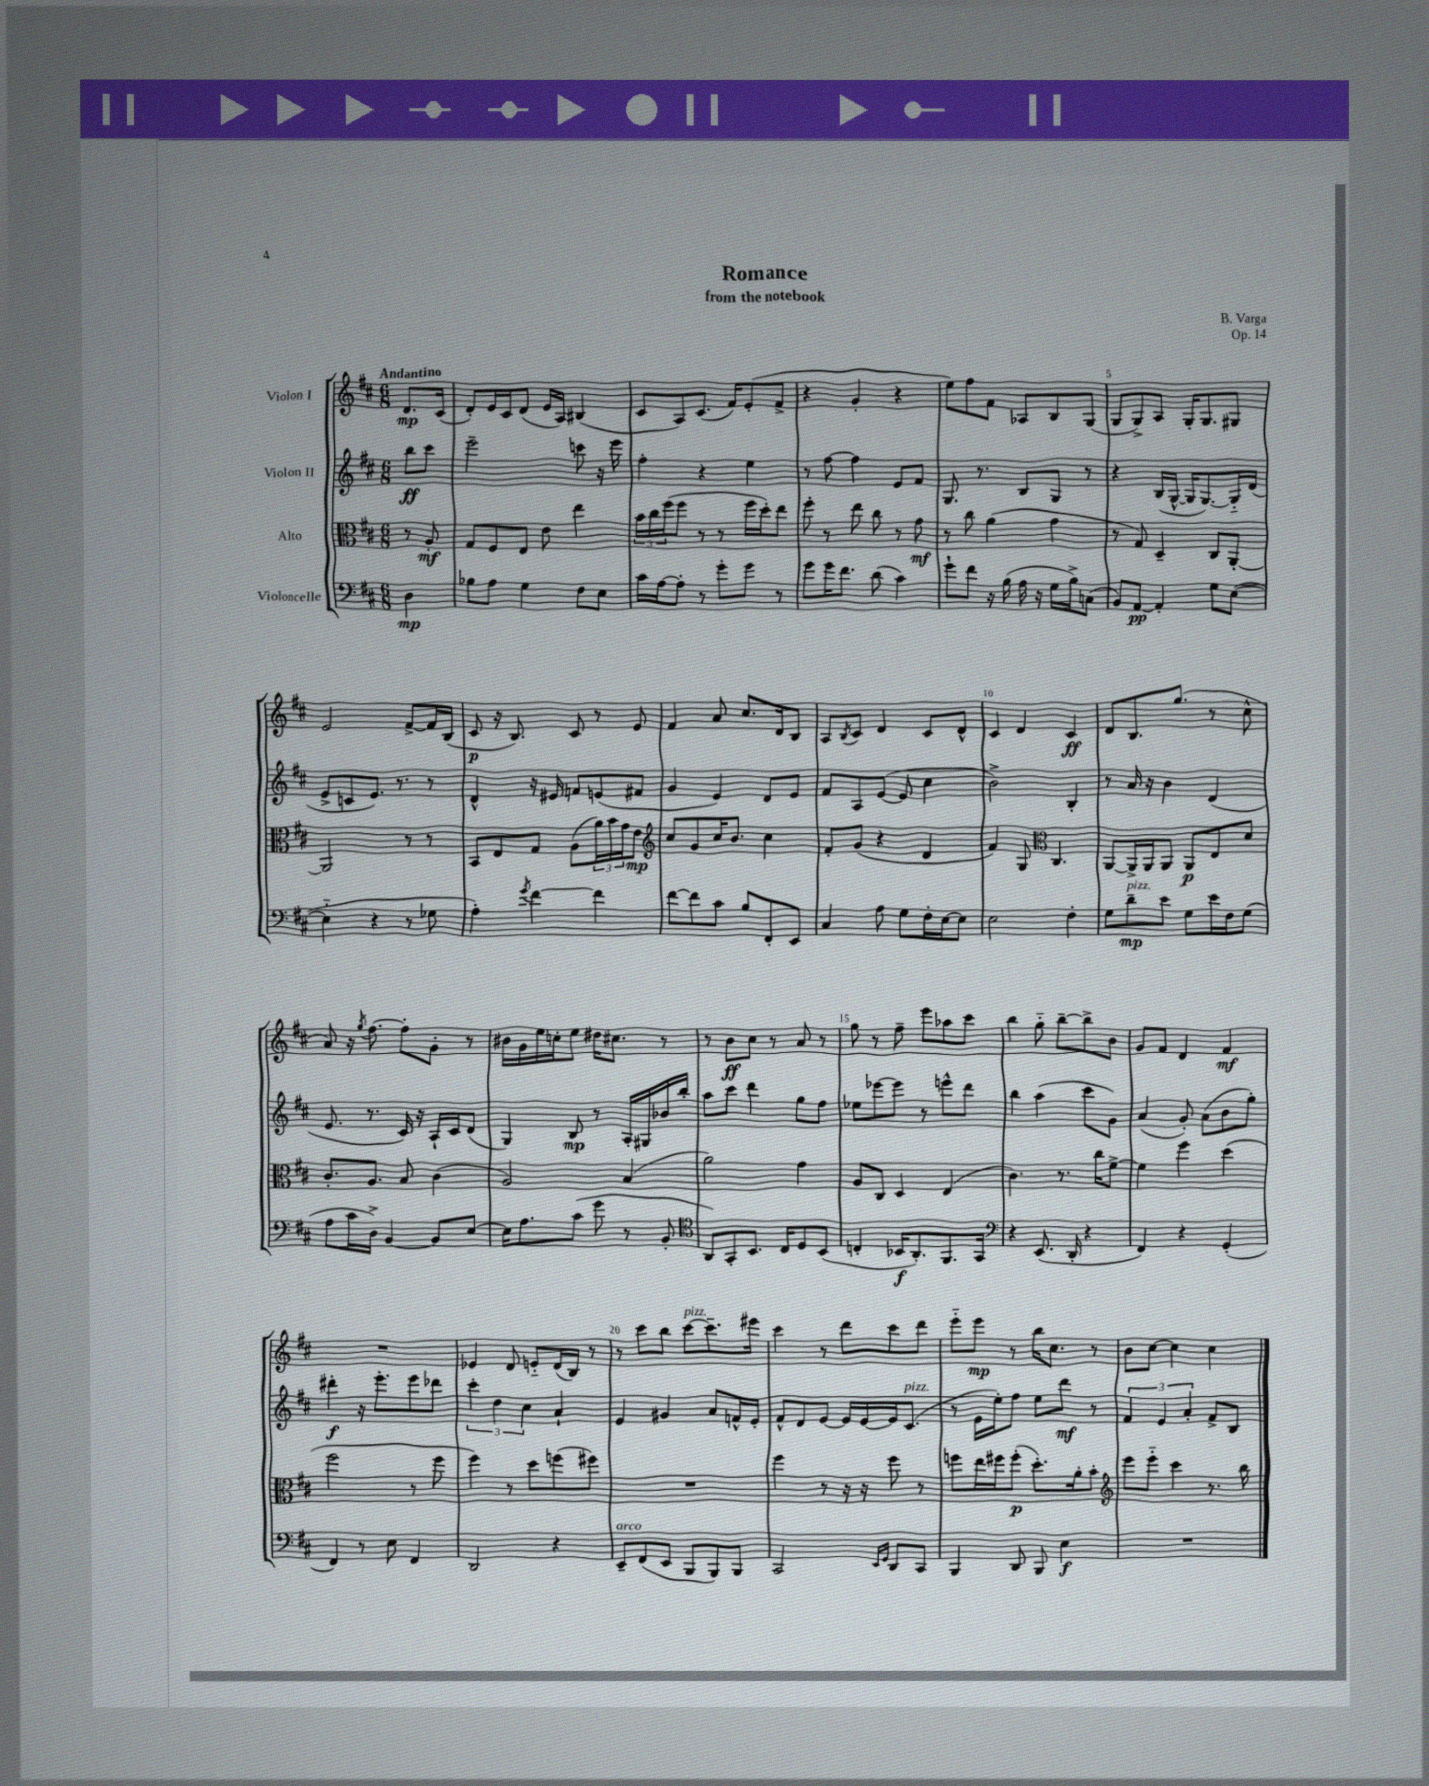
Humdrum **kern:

**kern	**dynam	**kern	**dynam	**kern	**dynam	**kern	**dynam
*part4	*part4	*part3	*part3	*part2	*part2	*part1	*part1
*staff4	*staff4	*staff3	*staff3	*staff2	*staff2	*staff1	*staff1
*I"Violoncelle	*	*I"Alto	*	*I"Violon II	*	*I"Violon I	*
*clefF4	*	*clefC3	*	*clefG2	*	*clefG2	*
*k[f#c#]	*	*k[f#c#]	*	*k[f#c#]	*	*k[f#c#]	*
*M6/8	*	*M6/8	*	*M6/8	*	*M6/8	*
=	=	=	=	=	=	=	=
!	!	!	!	!	!	!LO:TX:a:B:t=Andantino	!
4D\	mp	8r	.	8bb\L	ff	8.d/L	mp
.	.	8A'/	mf	8ccc#\J	.	.	.
.	.	.	.	.	.	(16c#/Jk	.
=1	=1	=1	=1	=1	=1	=1	=1
8B-X\L	.	8G/L	.	2eee~\	.	8d'/L)	.
8A\J	.	8F#/	.	.	.	16e/L	.
.	.	.	.	.	.	16c#/J	.
4G\	.	8E/J	.	.	.	(8d/J	.
.	.	8e\	.	.	.	16e/LL	.
.	.	.	.	.	.	16A/JJ)	.
8F#\L	.	4ee\	.	8cccn\	.	(4B#X/	.
8E\J	.	.	.	16r	.	.	.
.	.	.	.	16eee\	.	.	.
=2	=2	=2	=2	=2	=2	=2	=2
16c#\LL	.	24b\LL	.	4ff#'\	.	8c#/L	.
.	.	24cc#\	.	.	.	.	.
[16A\J	.	.	.	.	.	.	.
.	.	(24ff#\J	.	.	.	.	.
8A'\J]	.	8ff#\J	.	.	.	8A/)	.
8r	.	8r	.	4r	.	(8.c#/J	.
8g'\L	.	8r	.	.	.	.	.
.	.	.	.	.	.	16f#/KL)	.
8g\J	.	16ff#\LL	.	4ee\	.	(8e'/	.
.	.	16dd'\J)	.	.	.	.	.
8r	.	8ee\J	.	.	.	8f#^/J	.
=3	=3	=3	=3	=3	=3	=3	=3
8g\L	.	8ff#'\	.	8r	.	4r	.
16g\K	.	8r	.	[8ff#\	.	.	.
8.f#\J	.	.	.	.	.	.	.
.	.	8ee\	.	4ff#\]	.	4g'/	.
(8d\	.	8cc#\	.	.	.	.	.
4c#\)	.	8r	.	8e/L	.	4r	.
.	.	8g\	mf	8f#/J	.	.	.
=4	=4	=4	=4	=4	=4	=4	=4
8g`\L	.	8r	.	8.G/	.	8ee\L)	.
8f#\J	.	8cc#\	.	.	.	8ff#\	.
.	.	.	.	8.r	.	.	.
16r	.	(4a\	.	.	.	8f#\J	.
(16B\	.	.	.	.	.	.	.
16A\	.	.	.	8B/L	.	8A-X/L	.
16r	.	.	.	.	.	.	.
16G\LL	.	4g\	.	8G/J	.	8B/	.
16B^\J)	.	.	.	.	.	.	.
(8Cn\J	.	.	.	8r	.	(8G/J	.
=5	=5	=5	=5	=5	=5	=5	=5
8BB/L)	.	8r	.	4r	.	8G/L	.
[8AA/J	pp	8G/)	.	.	.	8G^/)	.
4AA'/]	.	4D~/	.	(16B/LL	.	8A/J	.
.	.	.	.	[16G^^/JJ	.	.	.
.	.	.	.	16G/KL]	.	16G'/KL	.
.	.	.	.	[8.G/)	.	8.G/	.
8G\L	.	8C#/L	.	.	.	.	.
([8E\J	.	[8AA'/J	.	16G/L]	.	8G#X/J	.
.	.	.	.	(16d/JJ	.	.	.
!!LO:LB:g=z
=6	=6	=6	=6	=6	=6	=6	=6
4E\]	.	2AA/]	.	8e^/L	.	2e/	.
.	.	.	.	8cn/	.	.	.
4r	.	.	.	8.e/J)	.	.	.
.	.	.	.	8.r	.	.	.
8r	.	8r	.	.	.	[8f#^/L	.
8G-X\	.	8r	.	8r	.	16f#/L]	.
.	.	.	.	.	.	(16B/JJ	.
=7	=7	=7	=7	=7	=7	=7	=7
4A'\)	.	8BB/L	.	4d^^/	.	8c#/	p
.	.	8E/	.	.	.	16r	.
.	.	.	.	.	.	8.B/)	.
8qg/	.	.	.	.	.	.	.
[4f#\	.	8G/J	.	16r	.	.	.
.	.	.	.	16e#X/	.	.	.
.	.	(8A\L	.	8fn/L	.	8c#/	.
4f#\]	.	24a\L)	.	(8en/	.	8r	.
.	.	24b\	.	.	.	.	.
.	.	24g\J	.	.	.	.	.
.	.	8e\J	mp	8f#X/J	.	8e/	.
=8	=8	=8	=8	=8	=8	=8	=8
*	*	*clefG2	*	*	*	*	*
[8f#\L	.	8cc#/L	.	4g/	.	4f#/	.
8f#\]	.	8g/	.	.	.	.	.
8c#\J	.	16cc#/K	.	4e/)	.	8a/	.
.	.	8.b/J	.	.	.	.	.
8B/L	.	.	.	.	.	8.cc#/L	.
8FF#'/	.	4cc#\	.	8d/L	.	.	.
.	.	.	.	.	.	16d/k	.
8EE/J	.	.	.	8e/J	.	8B/J	.
=9	=9	=9	=9	=9	=9	=9	=9
4C#/	.	8f#'/L	.	8f#/L	.	8A/L	.
.	.	.	.	.	.	8qB/	.
.	.	(8g/J	.	8A/	.	8c#/J	.
8A\	.	4r	.	([8e/J	.	4d/	.
8G\L	.	.	.	8e/]	.	.	.
16F#'\L	.	4d/	.	4cc#\	.	8c#/L	.
[16E\J	.	.	.	.	.	.	.
8E\J]	.	.	.	.	.	8d^^/J	.
=10	=10	=10	=10	=10	=10	=10	=10
2E\	.	4f#/)	.	2b^\)	.	4c#/	.
.	.	8G/	.	.	.	4d/	.
*	*	*clefC3	*	*	*	*	*
.	.	4.C#/	.	.	.	.	.
4F#'\	.	.	.	4B'/	.	4c#/	ff
=11	=11	=11	=11	=11	=11	=11	=11
8G\L	.	[8AA/L	.	8r	.	8d/L	.
!LO:TX:a:i:t=pizz.	!	!	!	!	!	!	!
8d~\	mp	16AA^/L]	.	16a/	.	8.B/	.
.	.	16AA/J	.	16r	.	.	.
8e\J	.	8AA/J	.	4b\	.	.	.
.	.	.	.	.	.	(8.gg/J	.
8G\L	.	8AA/L	p	.	.	.	.
16e\L	.	8E/	.	(4d/	.	8r	.
16F#\J	.	.	.	.	.	.	.
(8G\J	.	8d/J	.	.	.	8cc#^^\	.
!!LO:LB:g=z
=12	=12	=12	=12	=12	=12	=12	=12
8A\L	.	8.c#'/L	.	8.e/	.	8a/)	.
16c#\L	.	.	.	.	.	16r	.
.	.	.	.	.	.	8qgg/	.
16D^\JJ)	.	8.A/J	.	8.r	.	[8.ff#\	.
[4BB/	.	.	.	.	.	.	.
.	.	8B/	.	16c#/)	.	8ff#'\L]	.
.	.	.	.	16r	.	.	.
8BB/L]	.	(4c#\	.	16A`/LL	.	8g'\J	.
.	.	.	.	16c#/J	.	.	.
[8E/J	.	.	.	(8d/J	.	8r	.
=13	=13	=13	=13	=13	=13	=13	=13
16E\KL]	.	2A/)	.	4G/)	.	16b#X\LL	.
8.A\	.	.	.	.	.	16g\	.
.	.	.	.	.	.	16ee\	.
.	.	.	.	.	.	16ccn'\J	.
(8c#\J	.	.	.	8B/	mp	8ee\J	.
8g\	.	.	.	8r	.	16dd#X\KL	.
.	.	.	.	.	.	8.cc#X\J	.
8r	.	(4B/	.	16A'/LL	.	.	.
.	.	.	.	16G#X/	.	.	.
8BB'/	.	.	.	16b-X/	.	8r	.
.	.	.	.	16bb'/JJ	.	.	.
=14	=14	=14	=14	=14	=14	=14	=14
*clefC4	*	*	*	*	*	*	*
8AA/L)	.	2a\)	.	8aa\L	.	8r	.
8GG'/	.	.	.	8ccc#\J	.	8b\L	ff
8.BB/J	.	.	.	4ddd\	.	8cc#\J	.
.	.	.	.	.	.	8r	.
16C#/KL	.	.	.	.	.	.	.
8D/	.	4g\	.	8gg\L	.	8a/	.
(8BB/J	.	.	.	8ff#\J	.	8r	.
=15	=15	=15	=15	=15	=15	=15	=15
4Cn'/	.	8A/L	.	8ee-X\L	.	8gg\	.
.	.	8C#/J	.	[8eee-X\	.	8r	.
16BB-X/KL	f	4D/	.	8eee-\J]	.	8ff#~\	.
8.AA'/)	.	.	.	.	.	.	.
.	.	.	.	8r	.	8eee\L	.
8.FF#/	.	(4E/	.	8eeen^^\L	.	8aa-X\	.
.	.	.	.	8ddd\J	.	8ccc#\J	.
16GG/Jk	.	.	.	.	.	.	.
=16	=16	=16	=16	=16	=16	=16	=16
*clefF4	*	*	*	*	*	*	*
4r	.	4.c#\)	.	4bb\	.	4bb\	.
(8.EE/	.	.	.	(4aa\	.	8gg\	.
.	.	8.r	.	.	.	[8bb~\L	.
16DD'/	.	.	.	.	.	.	.
4r	.	.	.	8ccc#\L	.	8bb^\]	.
.	.	16cc#\KL	.	.	.	.	.
.	.	[8f#^\J	.	8g\J)	.	8b\J	.
=17	=17	=17	=17	=17	=17	=17	=17
4FF#/)	.	4f#\]	.	(4a/	.	8g/L	.
.	.	.	.	.	.	8f#/J	.
4r	.	4ff#\	.	8g'/)	.	4d/	.
.	.	.	.	(8a\L	.	.	.
(4GG'/	.	(4dd\	.	8b\	.	4f#/	mf
.	.	.	.	8gg'\J)	.	.	.
!!LO:LB:g=z
=18	=18	=18	=18	=18	=18	=18	=18
4FF#/)	.	2ff#\	.	4ddd#X'\	f	2.r	.
8r	.	.	.	16r	.	.	.
.	.	.	.	8.eee'\L	.	.	.
8E\	.	.	.	.	.	.	.
4FF#/	.	8r	.	8eee\	.	.	.
.	.	8ff#\	.	8ddd-X\J	.	.	.
=19	=19	=19	=19	=19	=19	=19	=19
2DD/	.	4ff#\)	.	6ccc#'\	.	4e-X/	.
.	.	.	.	6dd\	.	.	.
.	.	8r	.	.	.	8d/	.
.	.	.	.	6cc#\	.	.	.
.	.	8dd\L	.	.	.	8en/L	.
4r	.	(8ffn\	.	4a`/	.	(16d/L	.
.	.	.	.	.	.	16B/JJ)	.
.	.	8ff#X\J)	.	.	.	8r	.
=20	=20	=20	=20	=20	=20	=20	=20
!LO:TX:a:i:t=arco	!	!	!	!	!	!	!
8EE~/L	.	2.r	.	4e/	.	8r	.
(8FF#/	.	.	.	.	.	8ccc#\L	.
8EE/J	.	.	.	4g#X/	.	8bb\J	.
!	!	!	!	!	!	!LO:TX:a:i:t=pizz.	!
8BBB/L	.	.	.	.	.	[8ccc#\L	.
8BBB/)	.	.	.	8a/L	.	8.ccc#~\]	.
8BBB/J	.	.	.	16fn^^/L	.	.	.
.	.	.	.	16e'/JJ	.	16eee#X\Jk	.
=21	=21	=21	=21	=21	=21	=21	=21
2CC#/	.	4ff#\	.	8f#^^/L	.	4ccc#\	.
.	.	.	.	8d/	.	.	.
.	.	8r	.	[8e/J	.	8r	.
.	.	16r	.	16e/LL]	.	8ddd\L	.
.	.	16r	.	[16e/	.	.	.
16qqEE/LL	.	.	.	.	.	.	.
16qqGG/JJ	.	.	.	.	.	.	.
8DD/L	.	8ff#\	.	16e/J]	.	8ccc#\	.
!	!	!	!	!LO:TX:a:i:t=pizz.	!	!	!
.	.	.	.	(8.c#/J	.	.	.
8CC#/J	.	8r	.	.	.	8ddd\J	.
=22	=22	=22	=22	=22	=22	=22	=22
4BBB/	.	8ffn\L	.	8r	.	8eee\L	.
.	.	16ee\L	.	16e\LL	.	8eee\J	mp
.	.	16ff#X\J	.	16ee'\J)	.	.	.
8DD/	.	(8ff#'\J	p	8ff#\J	.	8r	.
8BBB/	.	8.dd'\L)	.	8ee\L	.	16bb\KL	.
.	.	.	.	.	.	8.cc#\J	.
4E\	f	.	.	8ddd\J	mf	.	.
.	.	16a'\k	.	.	.	.	.
.	.	8b'\J	.	8r	.	8r	.
=23	=23	=23	=23	=23	=23	=23	=23
*	*	*clefG2	*	*	*	*	*
2.r	.	8eee\L	.	6f#/	.	8b\L	.
.	.	8eee\J	.	.	.	[8cc#\J	.
.	.	.	.	6e/	.	.	.
.	.	4ccc#\	.	.	.	4cc#\]	.
.	.	.	.	6a'/	.	.	.
.	.	8.r	.	8f#^/L	.	4cc#\	.
.	.	.	.	8B/J	.	.	.
.	.	16bb\	.	.	.	.	.
==	==	==	==	==	==	==	==
*-	*-	*-	*-	*-	*-	*-	*-
